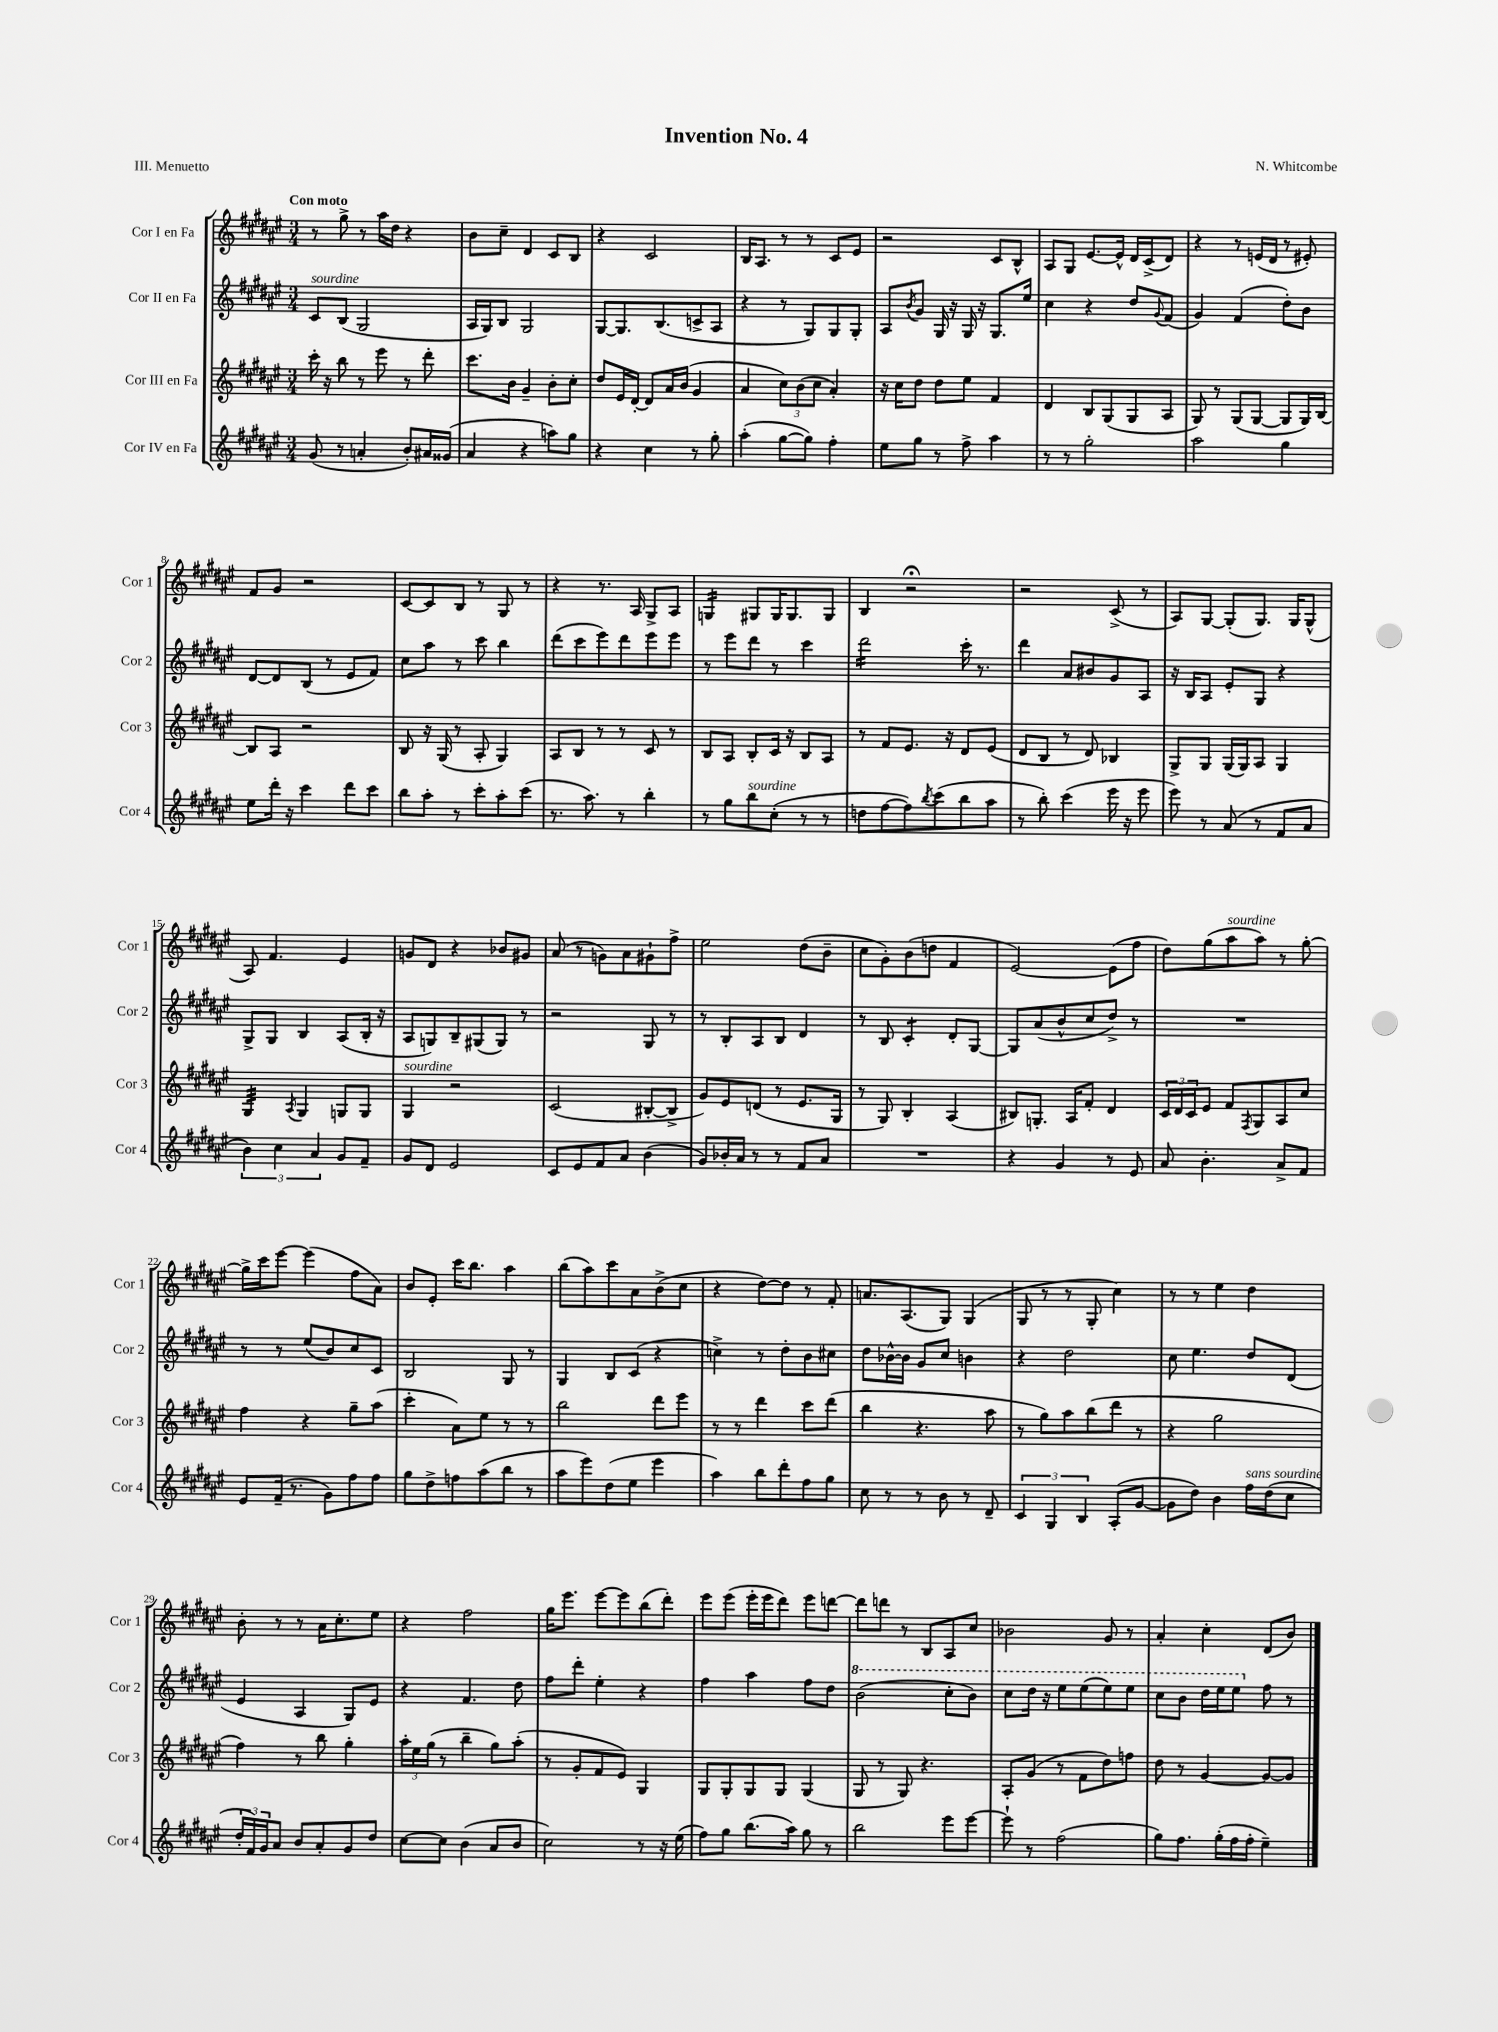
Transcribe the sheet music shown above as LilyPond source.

\header { title = "Invention No. 4" composer = "N. Whitcombe" piece = "III. Menuetto" }
<<
\new StaffGroup <<
\new Staff = "s0" \with { instrumentName = "Cor I en Fa" shortInstrumentName = "Cor 1" } {
    \clef treble \key fis \major \numericTimeSignature \time 3/4 \tempo "Con moto"
    r8 gis''8-> r8 ais''16 dis''16 r4 |
    b'8 cis''8-- dis'4 cis'8 b8 |
    r4 cis'2 |
    b16 ais8. r8 r8 cis'8 eis'8 |
    r2 cis'8 b8-^ |
    ais8 gis8 eis'8.~ eis'16-^ dis'16 cis'16->( dis'8) |
    r4 r8 e'16( dis'16 r8 eis'8-.) |
    fis'8 gis'8 r2 |
    cis'8~ cis'8 b8 r8 gis8 r8 |
    r4 r8. ais16 gis8-> ais8 |
    g4:16 gis8 gis16 gis8. gis8 |
    b4 r2\fermata |
    r2 cis'8->( r8 |
    ais8) gis8~ gis8-.( gis8.) gis16 gis8-^( |
    ais8) fis'4. eis'4 |
    g'8 dis'8 r4 bes'8 gis'8 |
    ais'8( r8 g'8) ais'8 gis'8-! fis''8-> |
    eis''2 dis''8( b'8-- |
    cis''8 gis'8-.) b'8( d''8 fis'4 |
    eis'2~) eis'8( fis''8 |
    dis''8) gis''8( ais''8^\markup { \italic "sourdine" } ais''8) r8 gis''8~-. |
    gis''16-> cis'''16 eis'''8~ eis'''4( fis''8 ais'8) |
    b'8 eis'8-. cis'''16 b''8. ais''4 |
    b''8( ais''8) cis'''8 ais'8 b'8->( cis''8 |
    r4 dis''8~) dis''8 r8 fis'8-. |
    a'8. ais8.( gis8) gis4( |
    gis8 r8 r8 gis8-. cis''4) |
    r8 r8 eis''4 dis''4 |
    b'8-. r8 r8 ais'16 cis''8.-. eis''8 |
    r4 fis''2 |
    gis''16 eis'''8. eis'''8~ eis'''8 b''8( dis'''8-.) |
    eis'''8 eis'''8( eis'''16-. eis'''16 dis'''8) eis'''8 d'''8~ |
    d'''8 d'''8 r8 b8 ais8 cis''8 |
    bes'2 gis'8 r8 |
    ais'4-. cis''4-. dis'8( b'8) \bar "|." |
}
\new Staff = "s1" \with { instrumentName = "Cor II en Fa" shortInstrumentName = "Cor 2" } {
    \clef treble \key fis \major \numericTimeSignature \time 3/4
    cis'8^\markup { \italic "sourdine" } b8( gis2 |
    ais16 gis16) b8 gis2 |
    gis8~ gis8. b8.( c'8-> ais8 |
    r4 r8 gis8) gis8 gis8-. |
    ais8 \acciaccatura { b'8 } gis'8 gis16 r16 gis16 r16 gis8. eis''16 |
    cis''4 r4 dis''8 \appoggiatura { gis'8 } fis'8( |
    gis'4) fis'4( dis''8-.) b'8 |
    dis'8~ dis'8 b8( r8 eis'8 fis'8) |
    cis''8 ais''8 r8 cis'''8 b''4 |
    dis'''8( cis'''8 eis'''8) dis'''8 eis'''8 eis'''8 |
    r8 eis'''8 dis'''8 r8 cis'''4 |
    dis'''2:16 cis'''16-. r8. |
    dis'''4 ais'8 bis'8 gis'8 ais8 |
    r16 b16 ais8 eis'8-. gis8 r4 |
    gis8-> gis8 b4 ais8( b16-. r16 |
    ais8 g8) b8-- gis8( gis8) r8 |
    r2 gis8 r8 |
    r8 b8-. ais8 b8 dis'4 |
    r8 b8 cis'4:8-. dis'8-. gis8~ |
    gis8 ais'8( b'8-^ cis''8 dis''8->) r8 |
    R2. |
    r8 r8 eis''8( b'8) cis''8 cis'8 |
    b2 gis8 r8 |
    gis4 b8 cis'8( r4 |
    c''4->) r8 dis''8-. b'8 cis''8 |
    dis''8 bes'16~-^ bes'16 gis'8 cis''8 b'4 |
    r4 dis''2 |
    cis''8 eis''4. dis''8 dis'8( |
    eis'4 ais4 gis8) eis'8 |
    r4 fis'4. dis''8 |
    fis''8 dis'''8-. eis''4-. r4 |
    fis''4 ais''4 fis''8 dis''8 |
    \ottava #1 b''2( cis'''8-. b''8) |
    cis'''8 dis'''16 r16 eis'''8 eis'''8( eis'''8) eis'''8 |
    cis'''8 b''8 dis'''16 eis'''16 eis'''8 \ottava #0 fis''8 r8 \bar "|." |
}
\new Staff = "s2" \with { instrumentName = "Cor III en Fa" shortInstrumentName = "Cor 3" } {
    \clef treble \key fis \major \numericTimeSignature \time 3/4
    cis'''16-. r16 b''8 r8 eis'''8 r8 dis'''8-. |
    cis'''8. b'16 gis'4-- b'8-. cis''8-. |
    dis''8 eis'16 dis'16~-. dis'8 ais'16 b'16( gis'4 |
    ais'4 \tuplet 3/2 { cis''8) b'8( cis''8 } ais'4-.) |
    r16 cis''16 dis''8 dis''8 eis''8 fis'4 |
    dis'4 b8 gis8( gis8 ais8 |
    gis8) r8 gis8( gis8~ gis8 gis16) b16~ |
    b8 ais8 r2 |
    b8 r16 gis16( r8 ais8-. gis4) |
    ais8 b8 r8 r8 cis'8 r8 |
    b8 ais8 b8-. cis'16 r16 b8 ais8 |
    r8 fis'8 eis'8. r16 dis'8 eis'8( |
    dis'8 b8 r8 dis'8) bes4 |
    gis8-> gis8 gis16( gis16) ais8 gis4 |
    gis4:32 \acciaccatura { ais8 } gis4 g8 g8 |
    gis4^\markup { \italic "sourdine" } r2 |
    cis'2( bis8~-. bis8-> |
    gis'8) eis'8 d'8( r8 eis'8. gis16 |
    r8 gis8) b4-. ais4( |
    bis8) g8.-. ais16 fis'8-. dis'4 |
    \tuplet 3/2 { cis'16 dis'16 cis'16 } eis'8 fis'8 \acciaccatura { fis8 } gis8 ais8 cis''8 |
    fis''4 r4 gis''8-- ais''8( |
    cis'''4-. ais'8) eis''8 r8 r8 |
    b''2 dis'''8 eis'''8 |
    r8 r8 dis'''4 cis'''8 dis'''8( |
    b''4 r4. ais''8 |
    r8 gis''8) ais''8 b''8( dis'''8 r8 |
    r4 gis''2 |
    fis''4) r8 b''8 gis''4-. |
    \tuplet 3/2 { ais''16-. eis''16 gis''16( } r8 b''4-- gis''8) ais''8-.( |
    r8 gis'8-. fis'8 eis'8) gis4 |
    gis8 gis8-. gis8 gis8 gis4( |
    gis8 r8 gis8) r4. |
    ais8-. gis'8( r8 fis'8 dis''8) f''8 |
    dis''8 r8 gis'4~ gis'8~ gis'8 \bar "|." |
}
\new Staff = "s3" \with { instrumentName = "Cor IV en Fa" shortInstrumentName = "Cor 4" } {
    \clef treble \key fis \major \numericTimeSignature \time 3/4
    gis'8( r8 a'4-. b'8-.) ais'16 gisis'16( |
    ais'4 r4 a''8) gis''8 |
    r4 cis''4 r8 gis''8-. |
    ais''4-.( gis''8~ gis''8) fis''4-. |
    eis''8 gis''8 r8 fis''8-> ais''4 |
    r8 r8 gis''2-. |
    ais''2 gis''4 |
    eis''8 dis'''16-. r16 cis'''4 dis'''8 cis'''8 |
    b''8 ais''8-. r8 cis'''8-. ais''8-. cis'''8( |
    r8. ais''8.) r8 b''4-. |
    r8 gis''8 b''8^\markup { \italic "sourdine" } cis''8-.( r8 r8 |
    d''8 fis''8~ fis''8) \acciaccatura { b''8 } cis'''8( b''8 ais''8 |
    r8 b''8-.) cis'''4( eis'''16 r16 eis'''8 |
    eis'''8) r8 ais'8( r8 fis'8 ais'8 |
    \tuplet 3/2 { b'4) cis''4 ais'4 } gis'8 fis'8-- |
    gis'8 dis'8 eis'2 |
    cis'8 eis'8 fis'8 ais'8 b'4( |
    gis'8) bes'16-. ais'16 r8 r8 fis'8 ais'8 |
    R2. |
    r4 gis'4 r8 eis'8 |
    ais'8 b'4.-. ais'8-> fis'8 |
    eis'8 fis'16--( r8. gis'8) fis''8 fis''8 |
    gis''8 dis''8-> f''8 ais''8( b''8 r8 |
    ais''8 eis'''8) dis''8( eis''8 eis'''4 |
    ais''4) b''8 dis'''8-. fis''8 gis''8 |
    cis''8 r8 r8 b'8 r8 dis'8-- |
    \tuplet 3/2 { cis'4 gis4 b4 } ais8-.( gis'8~ |
    gis'8 dis''8) b'4 fis''16^\markup { \italic "sans sourdine" } dis''16( cis''8 |
    \tuplet 3/2 { dis''16-. fis'16) gis'16 } ais'8 b'8 ais'8-. gis'8 dis''8 |
    cis''8~ cis''8 b'4( ais'8 b'8 |
    cis''2) r8 r16 eis''16( |
    fis''8) gis''8 b''8.( ais''16) gis''8 r8 |
    b''2 eis'''8 eis'''8~ |
    eis'''8-! r8 fis''2( |
    gis''8) fis''8. gis''16-.( fis''16 fis''16-. eis''4--) \bar "|." |
}
>>
>>
